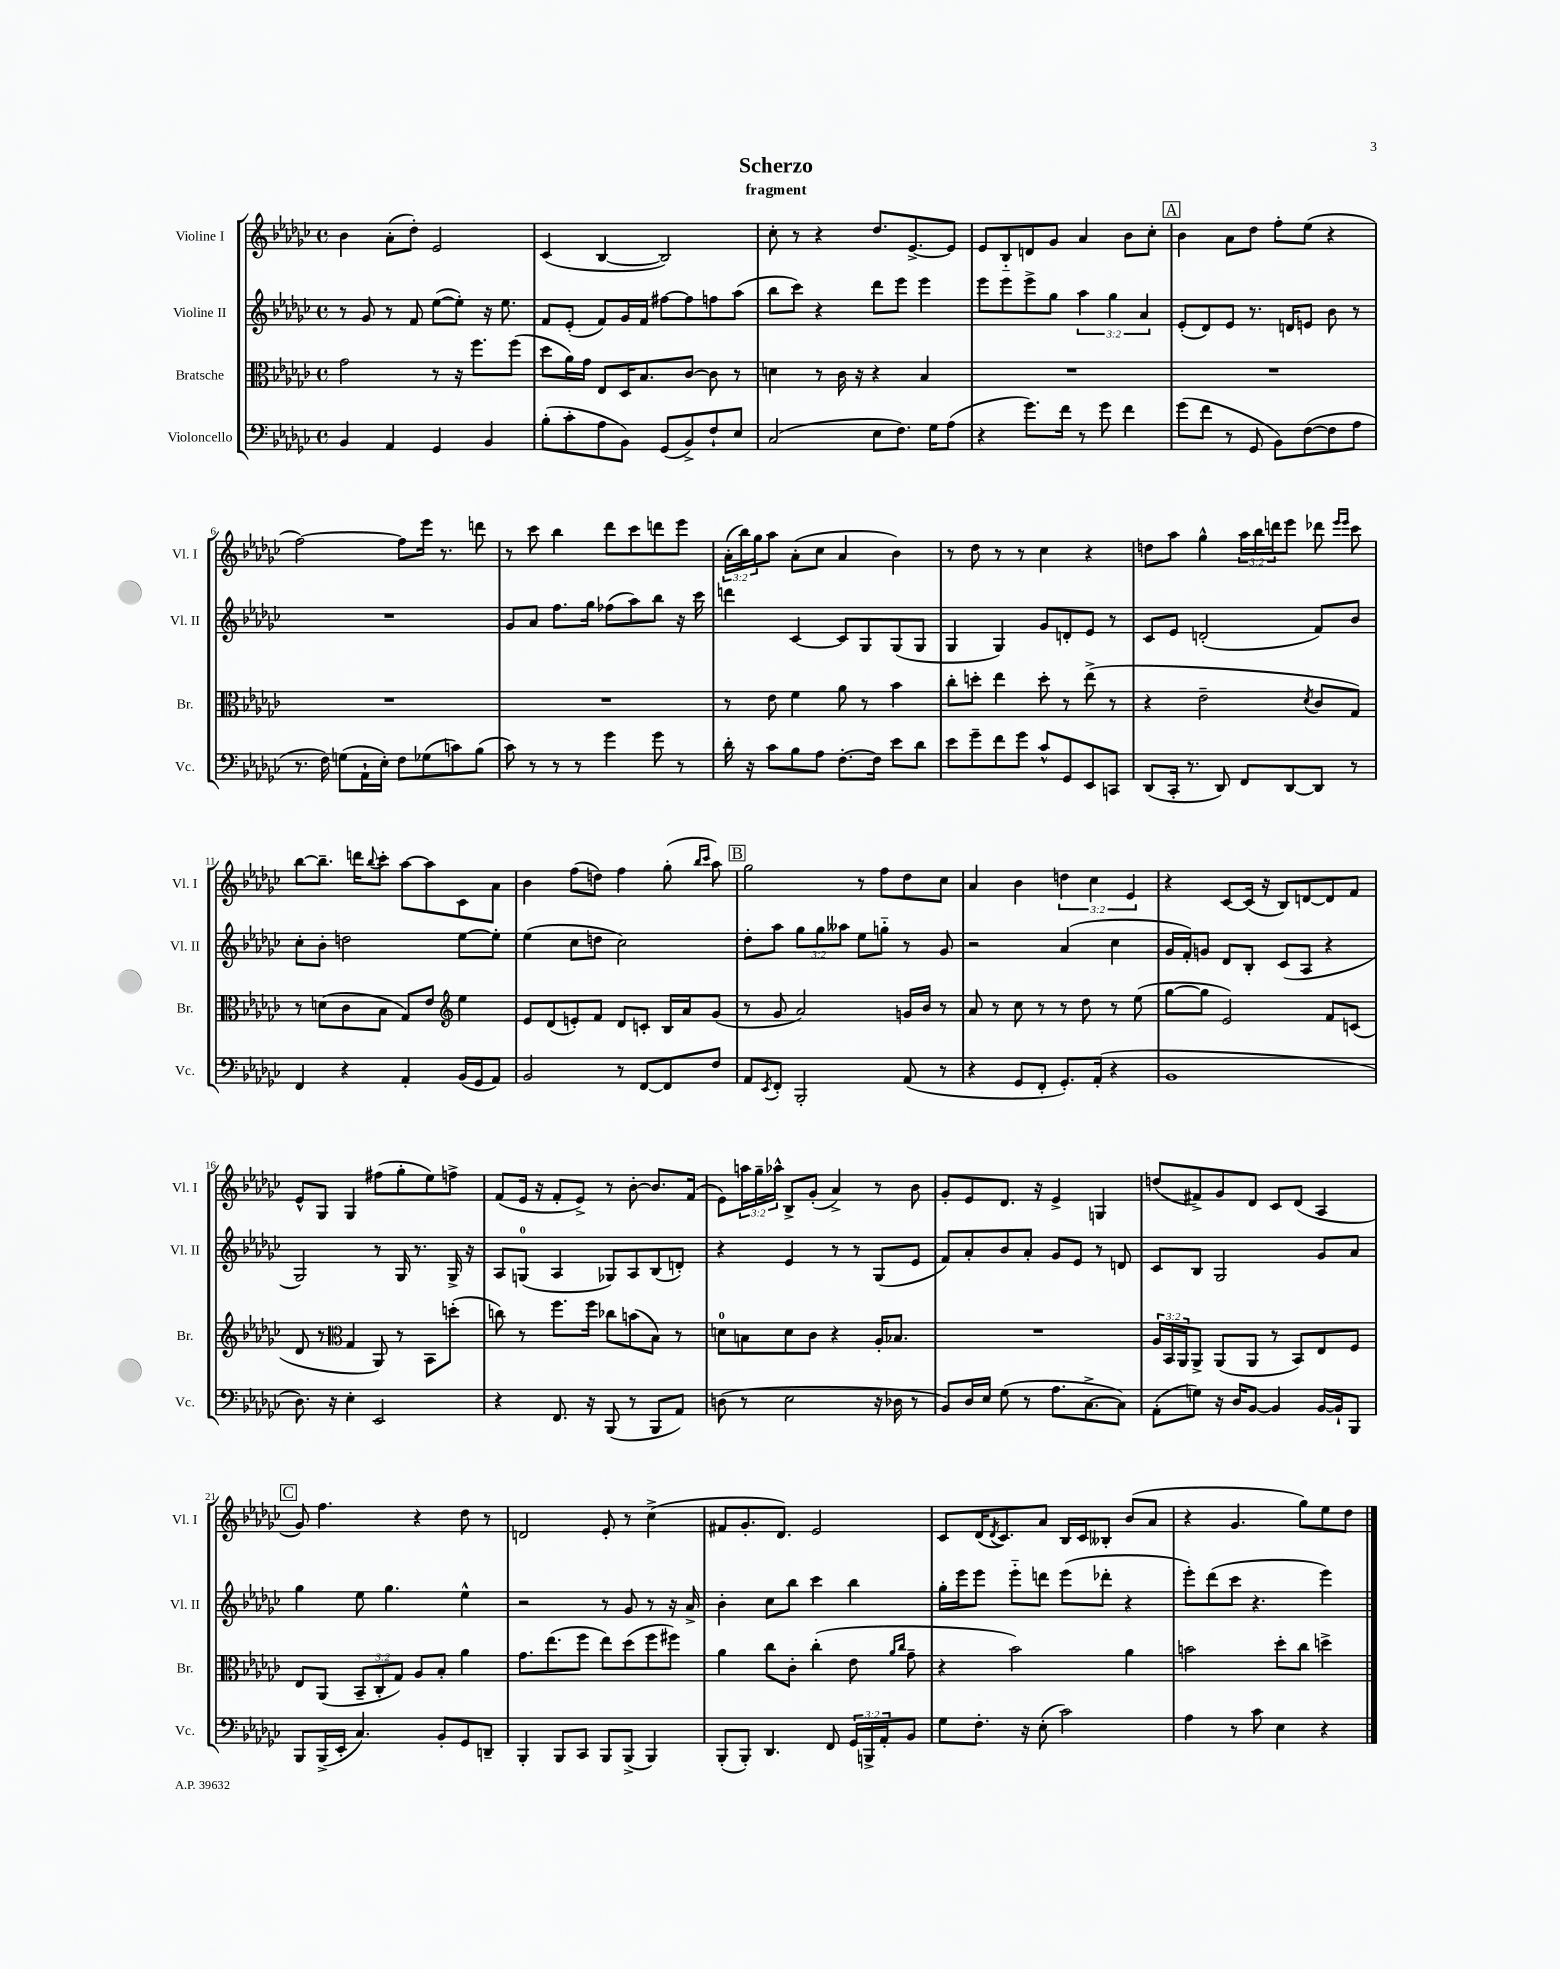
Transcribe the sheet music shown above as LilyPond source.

\header { title = "Scherzo" subtitle = "fragment" }
<<
\new StaffGroup <<
\new Staff = "s0" \with { instrumentName = "Violine I" shortInstrumentName = "Vl. I" } {
    \clef treble \key ges \major \defaultTimeSignature \time 4/4 \override Staff.TupletNumber.text = #tuplet-number::calc-fraction-text
    bes'4 aes'8-.( des''8-.) ees'2 |
    ces'4( bes4~ bes2) |
    ces''8-. r8 r4 des''8. ees'8.~-> ees'8 |
    ees'8 bes8-_ d'8 ges'8 aes'4 bes'8 ces''8-. |
    \mark \markup { \box "A" } bes'4 aes'8 des''8 f''8-. ees''8( r4 |
    f''2~) f''8 ees'''16 r8. d'''8 |
    r8 ces'''8 bes''4 des'''8 ces'''8 d'''8 ees'''8 |
    \tuplet 3/2 { aes'16-.( bes''16) ges''16 } aes''8 aes'8-.( ces''8 aes'4 bes'4) |
    r8 des''8 r8 r8 ces''4 r4 |
    d''8 aes''8 ges''4-^ \tuplet 3/2 { aes''16 bes''16 d'''16 } ees'''8 des'''8 \grace { ees'''16 ees'''16 } ces'''8 |
    bes''8~ bes''8.-- d'''16 \appoggiatura { bes''8 } ces'''8-. aes''8~ aes''8 ces'8 aes'8 |
    bes'4 f''8( d''8) f''4 ges''8-.( \grace { bes''16 ces'''16 } aes''8) |
    \mark \markup { \box "B" } ges''2 r8 f''8 des''8 ces''8 |
    aes'4 bes'4 \tuplet 3/2 { d''4 ces''4 ees'4 } |
    r4 ces'8~ ces'16( r16 bes8) d'8~ d'8 f'8 |
    ees'8-^ ges8 ges4 fis''8( ges''8-. ees''8) f''8-> |
    f'8( ees'16 r16 f'8-. ees'8->) r8 bes'8~-. bes'8. f'16( |
    ees'8) \tuplet 3/2 { a''16 ges''16-- aes''16-^ } bes8-> ges'8-.( aes'4->) r8 bes'8 |
    ges'8-. ees'8 des'8. r16 ees'4-> g4 |
    d''8( fis'8->) ges'8 des'8 ces'8 des'8( aes4 |
    \mark \markup { \box "C" } ges'8) f''4. r4 des''8 r8 |
    d'2 ees'8-. r8 ces''4->( |
    fis'8 ges'8.-. des'8.) ees'2 |
    ces'8 des'16( \acciaccatura { des'8 } ces'8.) aes'8 bes16 ces'16 beses8-. bes'8( aes'8 |
    r4 ges'4. ges''8) ees''8 des''8 \bar "|." |
}
\new Staff = "s1" \with { instrumentName = "Violine II" shortInstrumentName = "Vl. II" } {
    \clef treble \key ges \major \defaultTimeSignature \time 4/4 \override Staff.TupletNumber.text = #tuplet-number::calc-fraction-text
    r8 ges'8 r8 f'8 ees''8~( ees''8-.) r16 ees''8. |
    f'8 ees'8-.( f'8) ges'16 f'16 fis''8~ fis''8 f''8 aes''8( |
    bes''8 ces'''8) r4 des'''8 ees'''8 ees'''4 |
    ees'''8 ees'''8 ees'''8-> ges''8 \tuplet 3/2 { aes''4 ges''4 aes'4 } |
    \mark \markup { \box "A" } ees'8-.( des'8) ees'8 r8. d'16 e'8 bes'8 r8 |
    R1 |
    ges'8 aes'8 f''8. ges''16 fes''8( aes''8) bes''8 r16 ces'''16 |
    d'''4 ces'4~ ces'8 ges8 ges8( ges8 |
    ges4 ges4) ges'8 d'8-. ees'8 r8 |
    ces'8 ees'8 d'2-.( f'8) bes'8 |
    ces''8-. bes'8-. d''2 ees''8~ ees''8-. |
    ees''4( ces''8 d''8 ces''2) |
    \mark \markup { \box "B" } des''8-. aes''8 \tuplet 3/2 { ges''8 ges''8 aeses''8 } ees''8 g''8-_ r8 ges'8 |
    r2 aes'4( ces''4 |
    ges'16 f'16-.) g'8 des'8 bes8-. ces'8( aes8 r4 |
    ges2) r8 ges16 r8. ges16-> r16 |
    aes8 g8-0( aes4 ges8) aes8 bes8( d'8-.) |
    r4 ees'4 r8 r8 ges8( ees'8 |
    f'8) aes'8-. bes'8 aes'8-. ges'8 ees'8 r8 d'8 |
    ces'8 bes8 ges2 ges'8 aes'8 |
    \mark \markup { \box "C" } ges''4 ees''8 ges''4. ees''4-^ |
    r2 r8 ges'8 r8 r16 aes'16-> |
    bes'4-. ces''8 bes''8 ces'''4 bes''4 |
    ges''16-. ees'''16 ees'''8 ees'''8-_ d'''8 ees'''8( des'''8-. r4 |
    ees'''8-.) des'''8( ces'''8 r4. ees'''4) \bar "|." |
}
\new Staff = "s2" \with { instrumentName = "Bratsche" shortInstrumentName = "Br." } {
    \clef alto \key ges \major \defaultTimeSignature \time 4/4 \override Staff.TupletNumber.text = #tuplet-number::calc-fraction-text
    ges'2 r8 r16 f''8. f''8( |
    des''8 aes'16) ges'16 ees8 des16 bes8. ces'8~ ces'8 r8 |
    d'4 r8 ces'16 r16 r4 bes4 |
    R1 |
    \mark \markup { \box "A" } R1 |
    R1 |
    R1 |
    r8 ees'8 f'4 aes'8 r8 bes'4 |
    ces''8-. d''8-. ees''4 d''8-. r8 ees''8->( r8 |
    r4 ees'2-- \acciaccatura { des'8 } ces'8 ges8) |
    r8 d'8( ces'8 bes8 ges8) ees'8 \clef treble ees''4 |
    ees'8 des'8( e'8-.) f'8 des'8 c'8-. bes16 aes'16 ges'8( |
    \mark \markup { \box "B" } r8 ges'8 aes'2) g'16 bes'16 r8 |
    aes'8 r8 ces''8 r8 r8 des''8 r8 ees''8( |
    ges''8~ ges''8 ees'2) f'8 c'8( |
    des'8 r8 \clef alto ges4 aes,8) r8 bes,8 d''8-.( |
    c''8) r8 f''8. f''16 ces''8 b'8( bes8) r8 |
    d'8-0 b8 d'8 ces'8 r4 aes16-. bes8. |
    R1 |
    \tuplet 3/2 { aes16 bes,16 aes,16 } aes,8-> aes,8( aes,8 r8 bes,8) ees8 f8 |
    \mark \markup { \box "C" } ees8 aes,8( \tuplet 3/2 { bes,8-- ces8-. ges8) } aes8 bes8-. aes'4 |
    ges'8. ees''8.( f''8 ees''8) des''8( f''8 fis''8) |
    aes'4 ces''8 ces'8-. ces''4-.( ees'8 \grace { aes'16 ces''16 } ges'8-- |
    r4 bes'2) aes'4 |
    b'2 des''8-. ces''8 d''4-> \bar "|." |
}
\new Staff = "s3" \with { instrumentName = "Violoncello" shortInstrumentName = "Vc." } {
    \clef bass \key ges \major \defaultTimeSignature \time 4/4 \override Staff.TupletNumber.text = #tuplet-number::calc-fraction-text
    bes,4 aes,4 ges,4 bes,4 |
    bes8-.( ces'8-. aes8 bes,8) ges,8( bes,8->) f8-! ees8 |
    ces2( ees8 f8.) ges16 aes8( |
    r4 ges'8.) f'16 r8 ges'8 f'4 |
    \mark \markup { \box "A" } ges'8( f'8 r8 ges,8 bes,8) f8~( f8 aes8 |
    r8. f16) g8( aes,16-! ees16-.) f8 ges8( c'8) bes8( |
    ces'8) r8 r8 r8 ges'4 ges'8 r8 |
    des'16-. r16 ces'8 bes8 aes8 f8.~-. f16 ees'8 des'8 |
    ees'8 ges'8-- f'8 ges'8 ces'8-^ ges,8 ees,8 c,8 |
    des,8( ces,16-. r8. des,8) f,8 des,8~ des,8 r8 |
    f,4 r4 aes,4-. bes,16( ges,16 aes,8) |
    bes,2 r8 f,8~ f,8 f8 |
    \mark \markup { \box "B" } aes,8 \acciaccatura { ees,8 } f,8-. bes,,2-. aes,8( r8 |
    r4 ges,8 f,8-. ges,8.-.) aes,16-.( r4 |
    bes,1 |
    des8.) r16 ees4-. ees,2 |
    r4 f,8. r16 bes,,8( r8 bes,,8 aes,8) |
    d8( r8 ees2 r16 des16 r8 |
    bes,8) des16 ees16 ges8( r8 aes8. ces8.~-> ces8) |
    aes,8-.( g8) r16 des16 bes,8~ bes,4 bes,16~ bes,16-! bes,,8 |
    \mark \markup { \box "C" } bes,,8 bes,,16->( ees,16-. ces4.) bes,8-. ges,8 d,8-- |
    bes,,4-. bes,,8 ces,8 bes,,8 bes,,8->( bes,,4) |
    bes,,8-.( bes,,8-.) des,4. f,8 \tuplet 3/2 { ges,16 b,,16-> aes,16-. } bes,8 |
    ges8 f8.-. r16 ees8-.( ces'2) |
    aes4 r8 ces'8 ees4 r4 \bar "|." |
}
>>
>>
